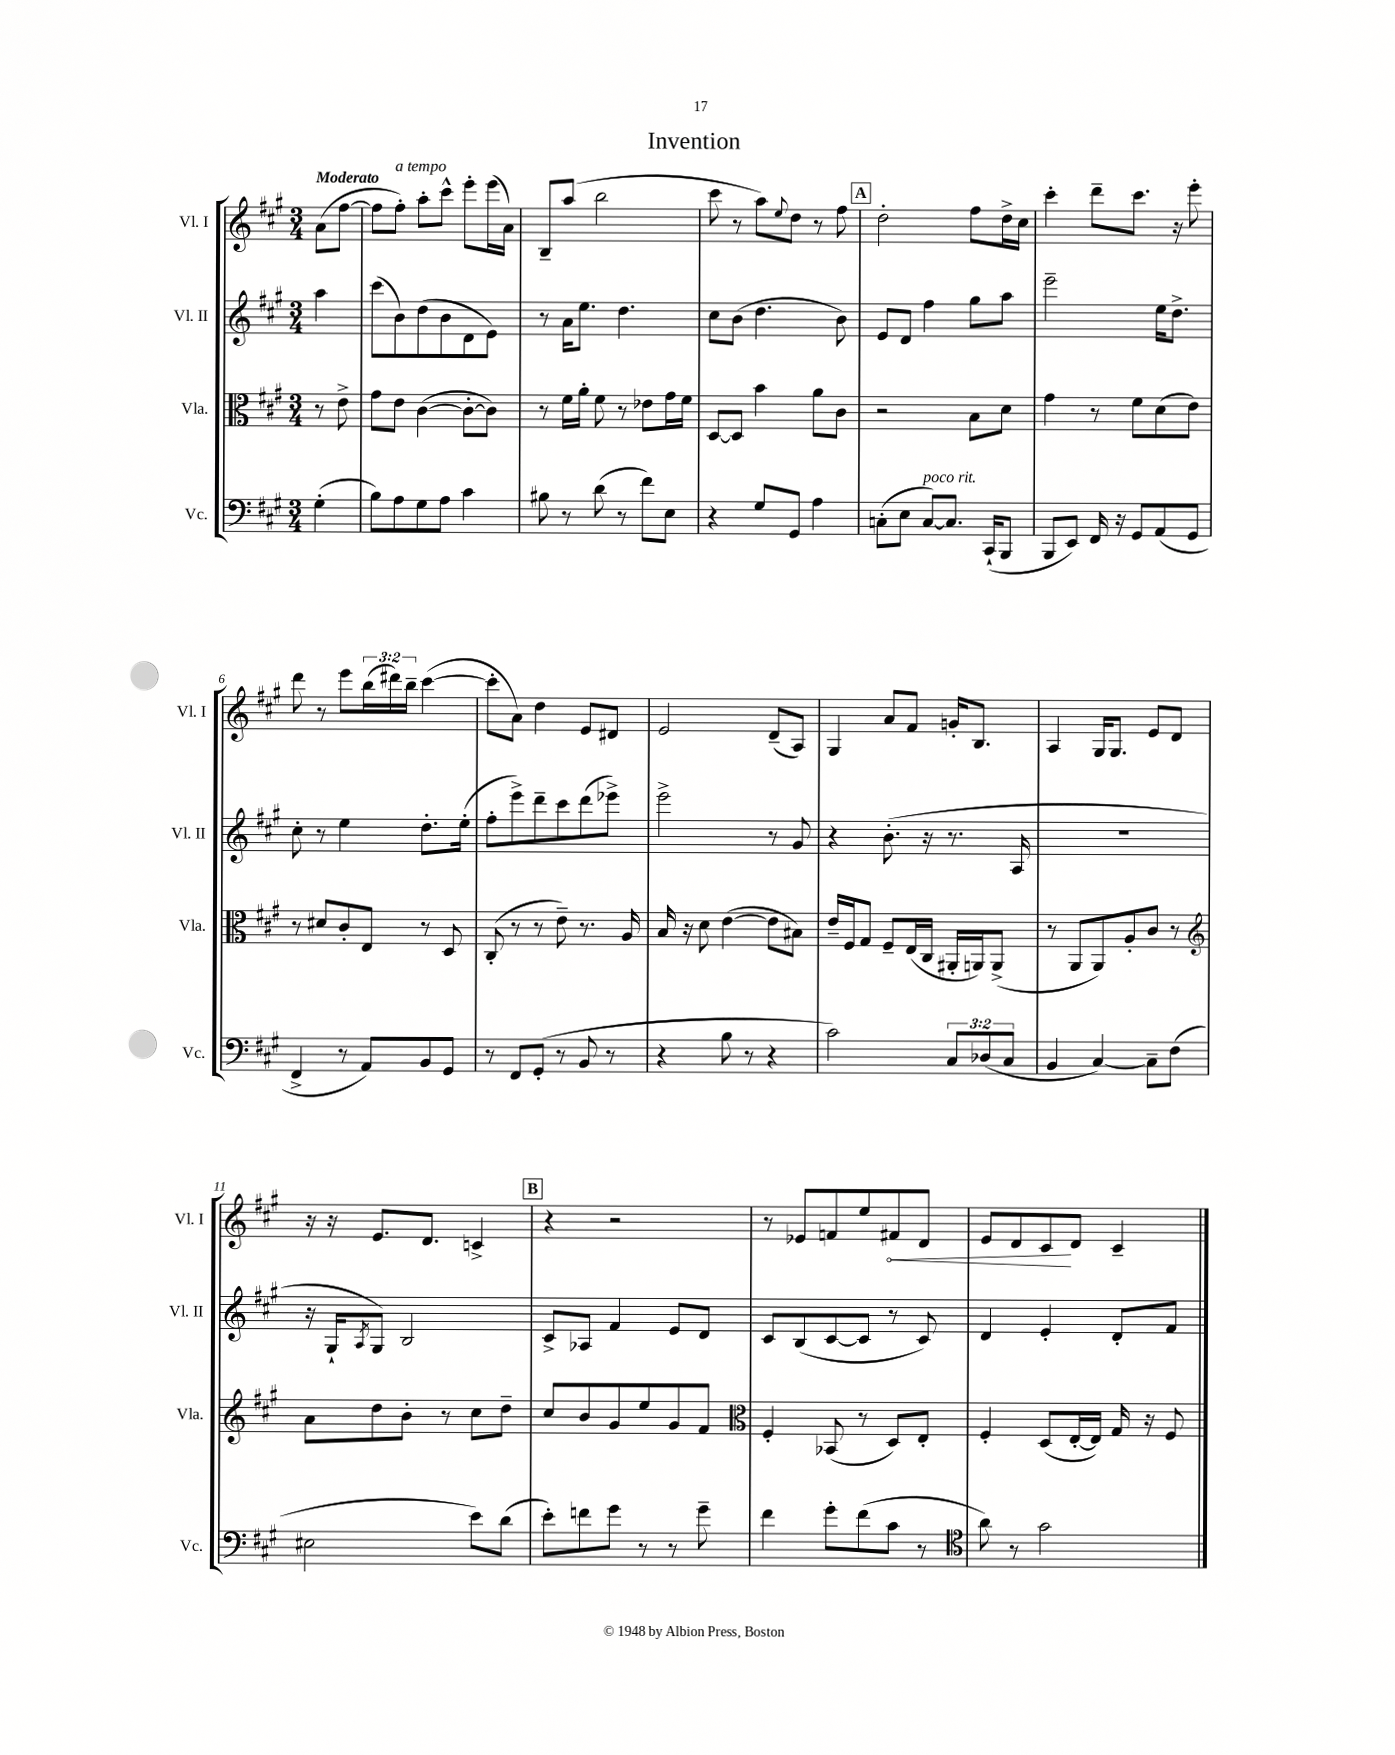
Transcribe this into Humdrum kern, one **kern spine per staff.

**kern	**kern	**kern	**kern
*staff4	*staff3	*staff2	*staff1
*clefF4	*clefC3	*clefG2	*clefG2
*k[f#c#g#]	*k[f#c#g#]	*k[f#c#g#]	*k[f#c#g#]
*M3/4	*M3/4	*M3/4	*M3/4
(4G#'\	8r	4aa\	(8a\L
.	8e^\	.	[8ff#\J
=	=	=	=
8B\L)	8g#\L	(8ccc#\L	8ff#\]L
8A\	8e\J	8b\)	8ff#'\J)
8G#\	([4c#\	(8dd\	8aa'\L
8A\J	.	8b\	8ccc#^^\J
4c#\	8c#'\_L	8d\	8eee'\L
.	8c#\]J)	8e\J)	(16eee\L
.	.	.	16a\JJ)
=	=	=	=
8B#\	8r	8r	8B~/L
8r	16f#\LL	16a\LK	(8aa/J
.	16a'\JJ	8.ee\J	.
(8d\	8f#\	.	2bb\
8r	8r	4.dd\	.
8f#\L)	8e-\L	.	.
8E\J	16g#\L	.	.
.	16f#\JJ	.	.
=	=	=	=
4r	[8D/L	8cc#\L	8ccc#\
.	8D/]J	(8b\J	8r
8G#/L	4b\	4.dd\	8aa\L)
.	.	.	8qqee/
8GG#/J	.	.	8dd\J
4A\	8a\L	.	8r
.	8c#\J	8b\)	8ff#\
=	=	=	=
(8C'\L	2r	8e/L	2dd'\
8E\J	.	8d/J	.
[8C/L)	.	4ff#\	.
8.C/]J	.	.	.
.	8B\L	8gg#\L	8ff#\L
(16CC#`/LK	.	.	.
8BBB/J	8d\J	8aa\J	16dd^\L
.	.	.	16cc#\JJ
=	=	=	=
8BBB/L	4g#\	2eee~\	4ccc#'\
8EE/J)	.	.	.
16FF#/	8r	.	8ddd~\L
16r	.	.	.
8GG#/L	8f#\L	.	8.ccc#\J
(8AA/	(8d\	16ee\LK	.
.	.	8.dd^\J	16r
8GG#/J	8e\J)	.	8eee'\
=	=	=	=
4FF#^/	8r	8cc#'\	8ddd\
.	8d#/L	8r	8r
8r	8c#'/	4ee\	8eee\L
8AA/L)	8E/J	.	(24bb\L
.	.	.	24ddd#\)
.	.	.	24bb~\JJ
8BB/	8r	8.dd'\L	([4ccc#\
8GG#/J	8D/	.	.
.	.	(16ee'\Jk	.
=	=	=	=
8r	(8C#'/	8ff#'\L	8ccc#'\]L
8FF#/L	8r	8eee^\)	8a\J)
(8GG#'/J	8r	8ddd~\	4dd\
8r	8e~\)	8ccc#\	.
8BB/	8.r	(8ddd\	8e/L
8r	.	8eee-^\J)	8d#/J
.	16A/	.	.
=	=	=	=
4r	16B/	2eee^\	2e/
.	16r	.	.
.	8d\	.	.
8B\	([4e\	.	.
8r	.	.	.
4r	8e\]L	8r	(8d~/L
.	8B#\J)	8g#/	8A/J)
=	=	=	=
2c#\)	16e~/LL	4r	4G#/
.	16F#/J	.	.
.	8G#/J	.	.
.	8F#~/L	(8.b'\	8a/L
.	(16E/L	.	8f#/J
.	16C#/JJ	16r	.
12C#/L	16AA#'/LL	8.r	16g'/LK
.	16AA/J)	.	8.B/J
(12D-/	.	.	.
.	(8AA^/J	.	.
12C#/J	.	.	.
.	.	16A/	.
=	=	=	=
4BB/	8r	2.r	4A/
.	8AA/L	.	.
[4C#/)	8AA/)	.	16G#/LK
.	.	.	8.G#/J
.	8A'/	.	.
8C#~\]L	8c#/J	.	8e/L
(8F#\J	8r	.	8d/J
=	=	=	=
*	*clefG2	*	*
2E#\	8a\L	16r	16r
.	.	16G#`/LK	16r
.	.	8qA/	.
.	8dd\	8G#/J)	8.e/L
.	8b'\J	2B/	.
.	.	.	8.d/J
.	8r	.	.
8e\L)	8cc#\L	.	4c^/
(8d\J	8dd~\J	.	.
=	=	=	=
8e'\L)	8cc#/L	8c#^/L	4r
8f\	8b/	8A-/J	.
8g#\J	8g#/	4f#/	2r
8r	8ee/	.	.
8r	8g#/	8e/L	.
8g#~\	8f#/J	8d/J	.
=	=	=	=
*	*clefC3	*	*
4f#\	4F#'/	8c#/L	8r
.	.	(8B/	8e-/L
8g#'\L	(8BB-/	[8c#/	8f/
(8f#\	8r	8c#/]J	8ee/
8c#\J	8D/L)	8r	8f#/
8r	8E'/J	8c#/)	8d/J
=	=	=	=
*clefC4	*	*	*
8a\)	4F#'/	4d/	8e/L
8r	.	.	8d/
2g#\	(8D/L	4e'/	8c#/
.	[16E'/L	.	8d/J
.	16E/]JJ)	.	.
.	16G#/	8d'/L	4c#~/
.	16r	.	.
.	8F#/	8f#/J	.
==	==	==	==
*-	*-	*-	*-
